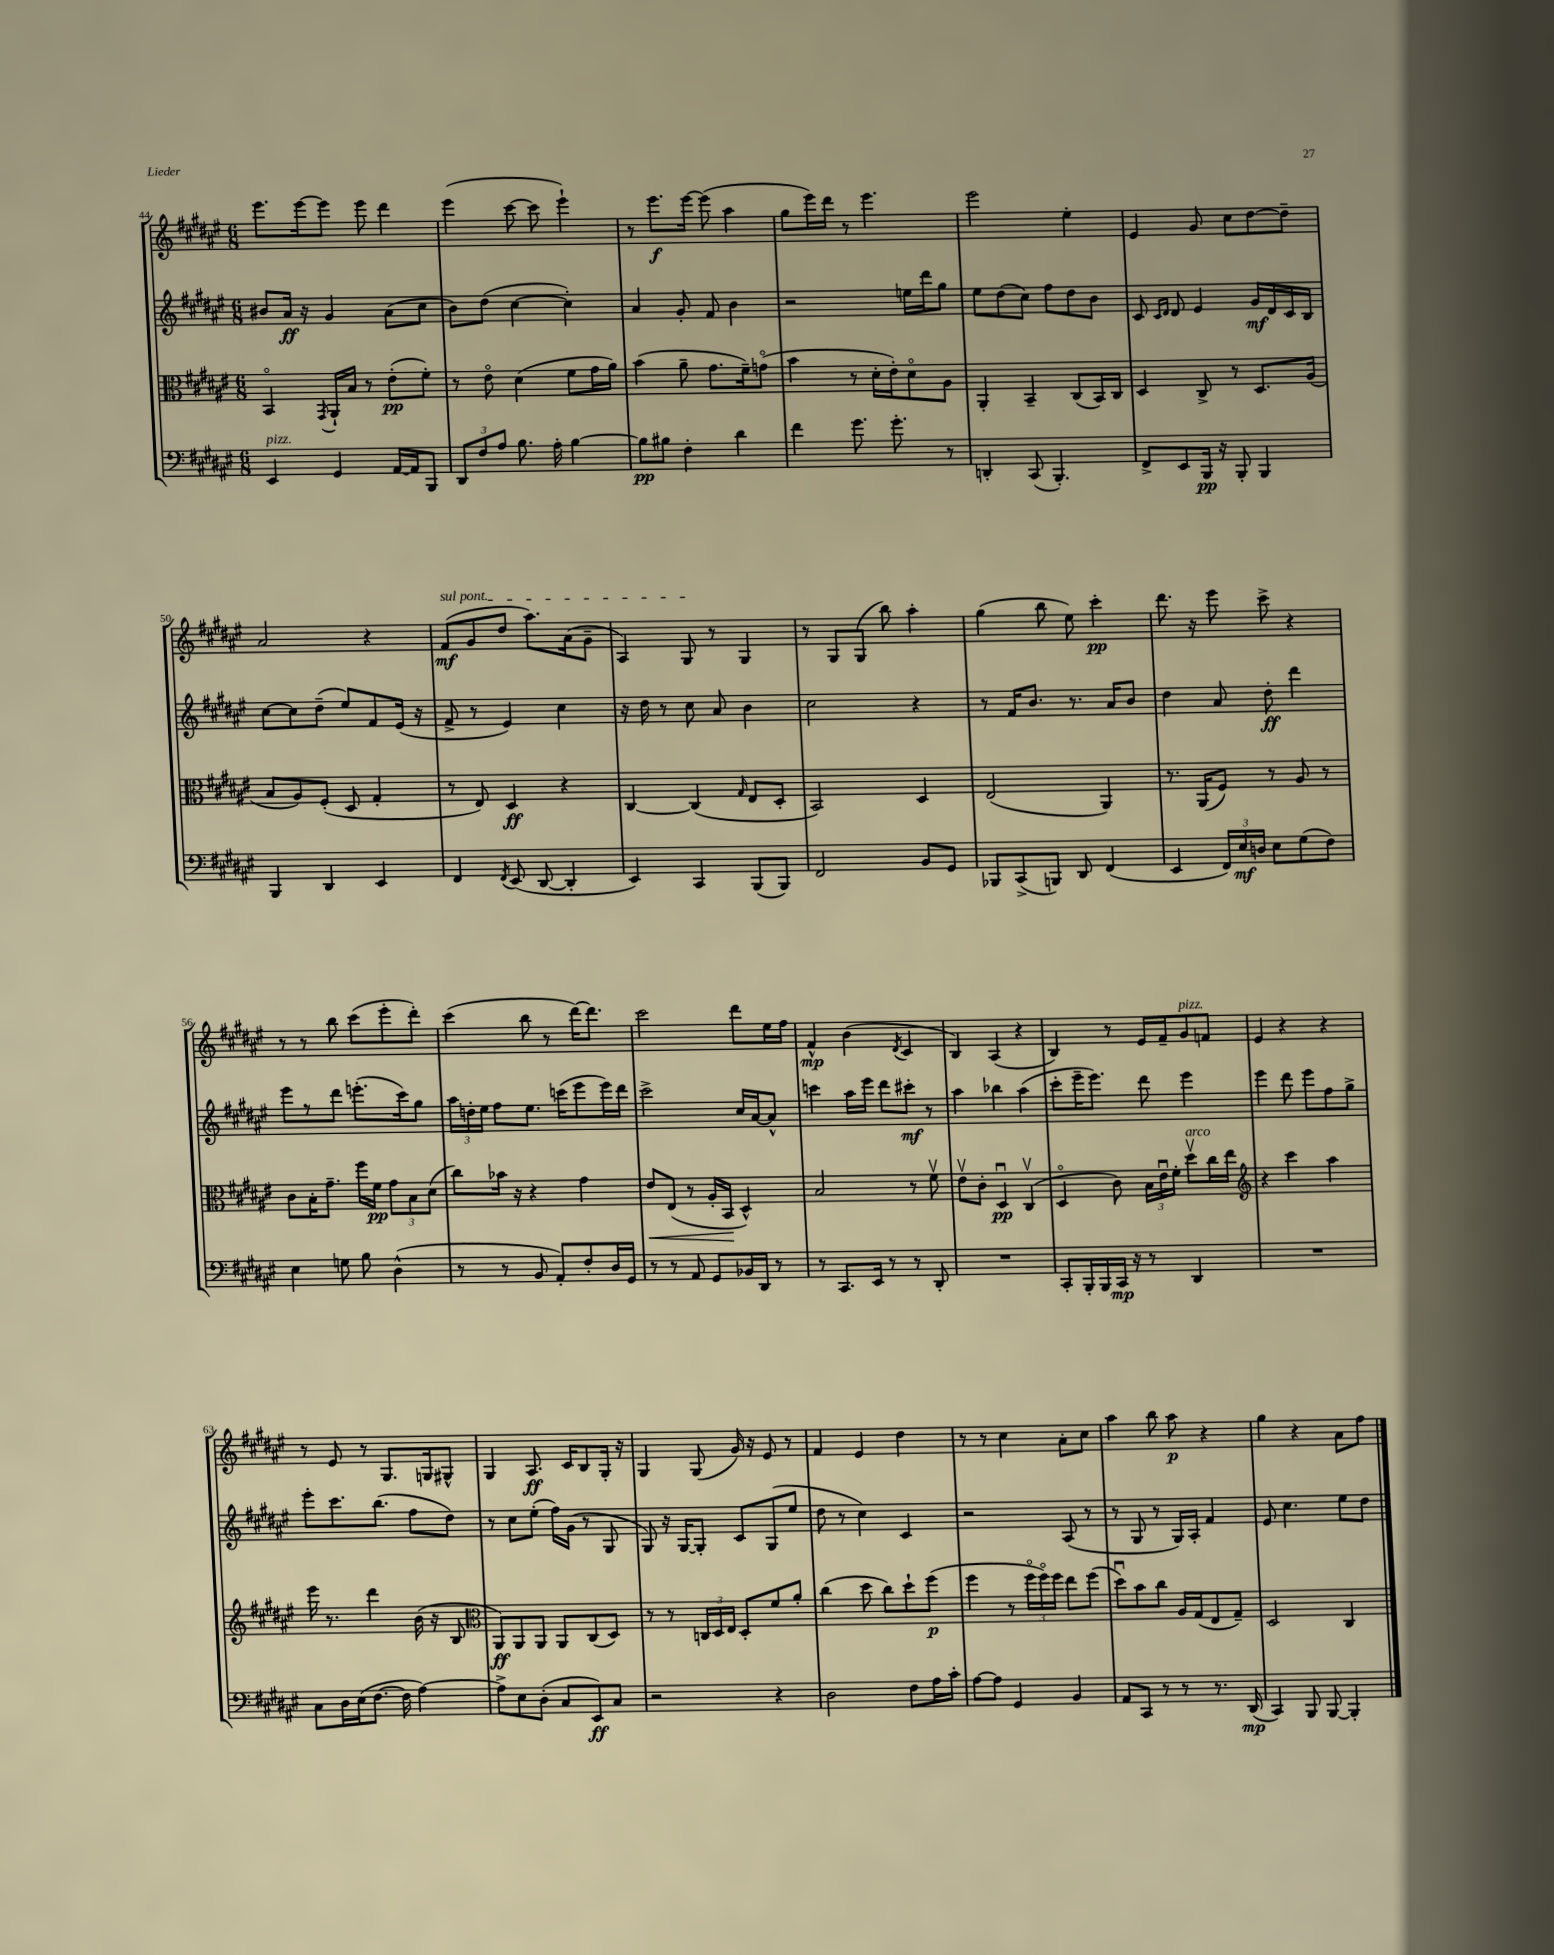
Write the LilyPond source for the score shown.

<<
\new StaffGroup <<
\new Staff = "s0" {
    \clef treble \key fis \major \numericTimeSignature \time 6/8
    \autoBeamOff eis'''8.[ eis'''16~ eis'''8] eis'''8 dis'''4 |
    eis'''4( cis'''8~ cis'''8 eis'''4-!) |
    r8 eis'''8.[\f eis'''16]~ eis'''8( ais''4 |
    gis''8[ eis'''16) dis'''16] r8 eis'''4. |
    eis'''2 eis''4-. |
    eis'4 gis'8 cis''8[ dis''8~ dis''8]-- |
    ais'2 r4 |
    \once \override TextSpanner.bound-details.left.text = \markup { \italic "sul pont." } fis'8[\mf\startTextSpan( gis'8 dis''8] ais''8.[) ais'16( gis'8]-- |
    ais4) gis8\stopTextSpan r8 gis4 |
    r8 gis8[ gis8]( b''8) ais''4-. |
    gis''4( b''8 eis''8) cis'''4-.\pp |
    dis'''8. r16 eis'''8 cis'''8-> r4 |
    r8 r8 b''8 cis'''8[( eis'''8-. dis'''8]-.) |
    cis'''4( b''8 r8 dis'''16[~) dis'''8.] |
    cis'''2 dis'''8[ eis''16 fis''16] |
    fis'4-^\mp b'4( \acciaccatura { dis'8 } cis'4 |
    b4) ais4( r4 |
    b4) r8 eis'16[ fis'16-- gis'8^\markup { \italic "pizz." } f'8] |
    eis'4 r4 r4 |
    r8 eis'8 r8 gis8.[ g16 gis8]-^ |
    gis4 ais8.\ff cis'16[ b8 gis16]-. r16 |
    gis4 gis8( gis'16) r16 eis'8 r8 |
    fis'4 eis'4 dis''4 |
    r8 r8 cis''4 ais'8[-. cis''8] |
    ais''4 b''8 ais''8\p r4 |
    gis''4 r4 ais'8[ fis''8] \bar "|." |
}
\new Staff = "s1" {
    \clef treble \key fis \major \numericTimeSignature \time 6/8
    \autoBeamOff bis'8[ ais'16]\ff r16 gis'4 ais'8[( cis''8] |
    b'8[) dis''8]( cis''4~ cis''4-.) |
    ais'4 gis'8-. fis'8 b'4 |
    r2 e''16[ dis'''16 gis''8] |
    eis''8[ dis''8( cis''8]) fis''8[ dis''8 b'8] |
    cis'8 \grace { cis'16[ dis'16] } dis'8 eis'4 gis'16[\mf dis'16 cis'16 b16] |
    cis''8[~ cis''8 dis''8]--( eis''8[) fis'8 eis'16]( r16 |
    fis'8-> r8 eis'4) cis''4 |
    r16 dis''16 r8 cis''8 ais'8 b'4 |
    cis''2 r4 |
    r8 fis'16[ b'8.] r8. ais'16[ b'8] |
    dis''4 ais'8 dis''8-.\ff dis'''4 |
    eis'''8[ r8 dis'''8] e'''8.[-.( cis'''16) gis''8] |
    \tuplet 3/2 { ais''16[ d''16-. eis''16] } fis''8[ eis''8.] c'''16[( eis'''8 eis'''16) dis'''16] |
    cis'''2-> cis''16[ ais'16~ ais'8]-^ |
    c'''4 ais''16[ eis'''16] dis'''8[ cis'''8]-.\mf r8 |
    ais''4 bes''4 ais''4( |
    cis'''8[-. eis'''16-- eis'''8.]) dis'''8 eis'''4 |
    eis'''4 dis'''8 eis'''8[ fis''8 gis''8]-> |
    eis'''8[-. cis'''8. b''8.]( fis''8[ dis''8]) |
    r8 cis''8[ eis''8]-.( fis''16[) gis'16]( r8 gis8 |
    gis8) r16 gis16[~ gis8]-. cis'8[ gis8( eis''8] |
    dis''8 r8 cis''4) cis'4 |
    r2 ais8( r8 |
    r8 gis8 r8 gis16[) ais16]-. fis'4 |
    eis'8 cis''4. eis''8[ dis''8] \bar "|." |
}
\new Staff = "s2" {
    \clef alto \key fis \major \numericTimeSignature \time 6/8
    \autoBeamOff b,4\flageolet \acciaccatura { gis,8 } ais,16[-! b16] r8 eis'8[-.\pp( fis'8]-.) |
    r8 eis'8\flageolet dis'4( fis'8[ gis'16 ais'16]) |
    b'4( ais'8-- gis'8.[ fis'16--) g'8]\flageolet( |
    b'4 r8 dis'16[-. eis'16-.) dis'8\flageolet ais8] |
    ais,4-. b,4-- cis8[( b,16) cis16] |
    dis4 cis8-> r8 dis8.[ ais16]( |
    b8[ ais8) fis8]-.( dis8 gis4-. |
    r8 eis8) dis4\ff r4 |
    cis4~ cis4( \grace { gis16 } eis8[ dis8]-. |
    b,2) dis4 |
    eis2( ais,4) |
    r8. ais,16[( fis8]) r8 ais8 r8 |
    cis'8[ b16-. gis'8.]-- fis''16[ fis'16]\pp \tuplet 3/2 { gis'8[ b8 dis'8]( } |
    cis''8[) bes'16] r16 r4 gis'4 |
    eis'8[\< eis8]( r8 ais16[-. b,16]\! dis4-^) |
    b2 r8 fis'8\upbow |
    eis'8[\upbow cis'8]-. dis4\downbow\pp cis4\upbow( |
    dis4\flageolet cis'8) \tuplet 3/2 { b16[ eis'16\downbow fis'16]-. } dis''8[\upbow^\markup { \italic "arco" } cis''16 eis''16] |
    \clef treble r4 cis'''4 ais''4 |
    eis'''16 r8. dis'''4 b'16( r16 b8 |
    \clef alto ais,8[\ff) ais,8 ais,8] ais,8[ cis8( dis8]) |
    r8 r8 \tuplet 3/2 { c16[ dis16 eis16] } dis8[-. fis'8 ais'8]-. |
    cis''4( dis''8 cis''8[) dis''8-! fis''8]\p( |
    fis''4 r8 \tuplet 3/2 { fis''16[\flageolet fis''16\flageolet) fis''16] } eis''8[ fis''8]( |
    dis''8[\downbow) b'8 cis''8] ais16[ gis16( eis8 gis8]--) |
    dis2 cis4 \bar "|." |
}
\new Staff = "s3" {
    \clef bass \key fis \major \numericTimeSignature \time 6/8
    \autoBeamOff eis,4^\markup { \italic "pizz." } gis,4 ais,16[~ ais,16 b,,8] |
    \tuplet 3/2 { dis,8[ fis8 ais8] } b8. ais16-. b4~ |
    b8[\pp bis8] fis4-. dis'4 |
    fis'4 gis'8. gis'8.-. r8 |
    d,4-. cis,8( b,,4.-.) |
    fis,8[-> eis,8 b,,16]\pp r16 b,,8-. b,,4 |
    b,,4 dis,4 eis,4 |
    fis,4 \acciaccatura { fis,8 } eis,8( dis,8~ dis,4-. |
    eis,4) cis,4 b,,8[( b,,8]) |
    fis,2 b,8[ gis,8] |
    bes,,8[ cis,8->( b,,8]) dis,8 fis,4( |
    eis,4 \tuplet 3/2 { fis,16[) eis16\mf d16] } eis8[ gis8( fis8]) |
    eis4 g8 b8 dis4-^( |
    r8 r8 b,8 ais,8[-.) fis8-. dis16 gis,16] |
    r8 r8 ais,8 gis,8[ bes,16 dis,16] r8 |
    r8 cis,8.[ eis,16] r8 r8 dis,8-. |
    R2. |
    cis,8[-. b,,16-. b,,16 cis,16]\mp r16 r8 dis,4 |
    R2. |
    cis8[ dis16 eis16( fis8.]~ fis16 ais4~) |
    ais8[-> eis8 dis8]-.( cis8[ eis,8\ff) cis8] |
    r2 r4 |
    dis2 fis8[ ais16 cis'16]-. |
    ais8[~ ais8] gis,4 b,4 |
    ais,8[ cis,8] r8 r8 r8. dis,16\mp( |
    cis,4) b,,8 b,,8~ b,,4-. \bar "|." |
}
>>
>>
\layout { \context { \Score currentBarNumber = #44 } }
